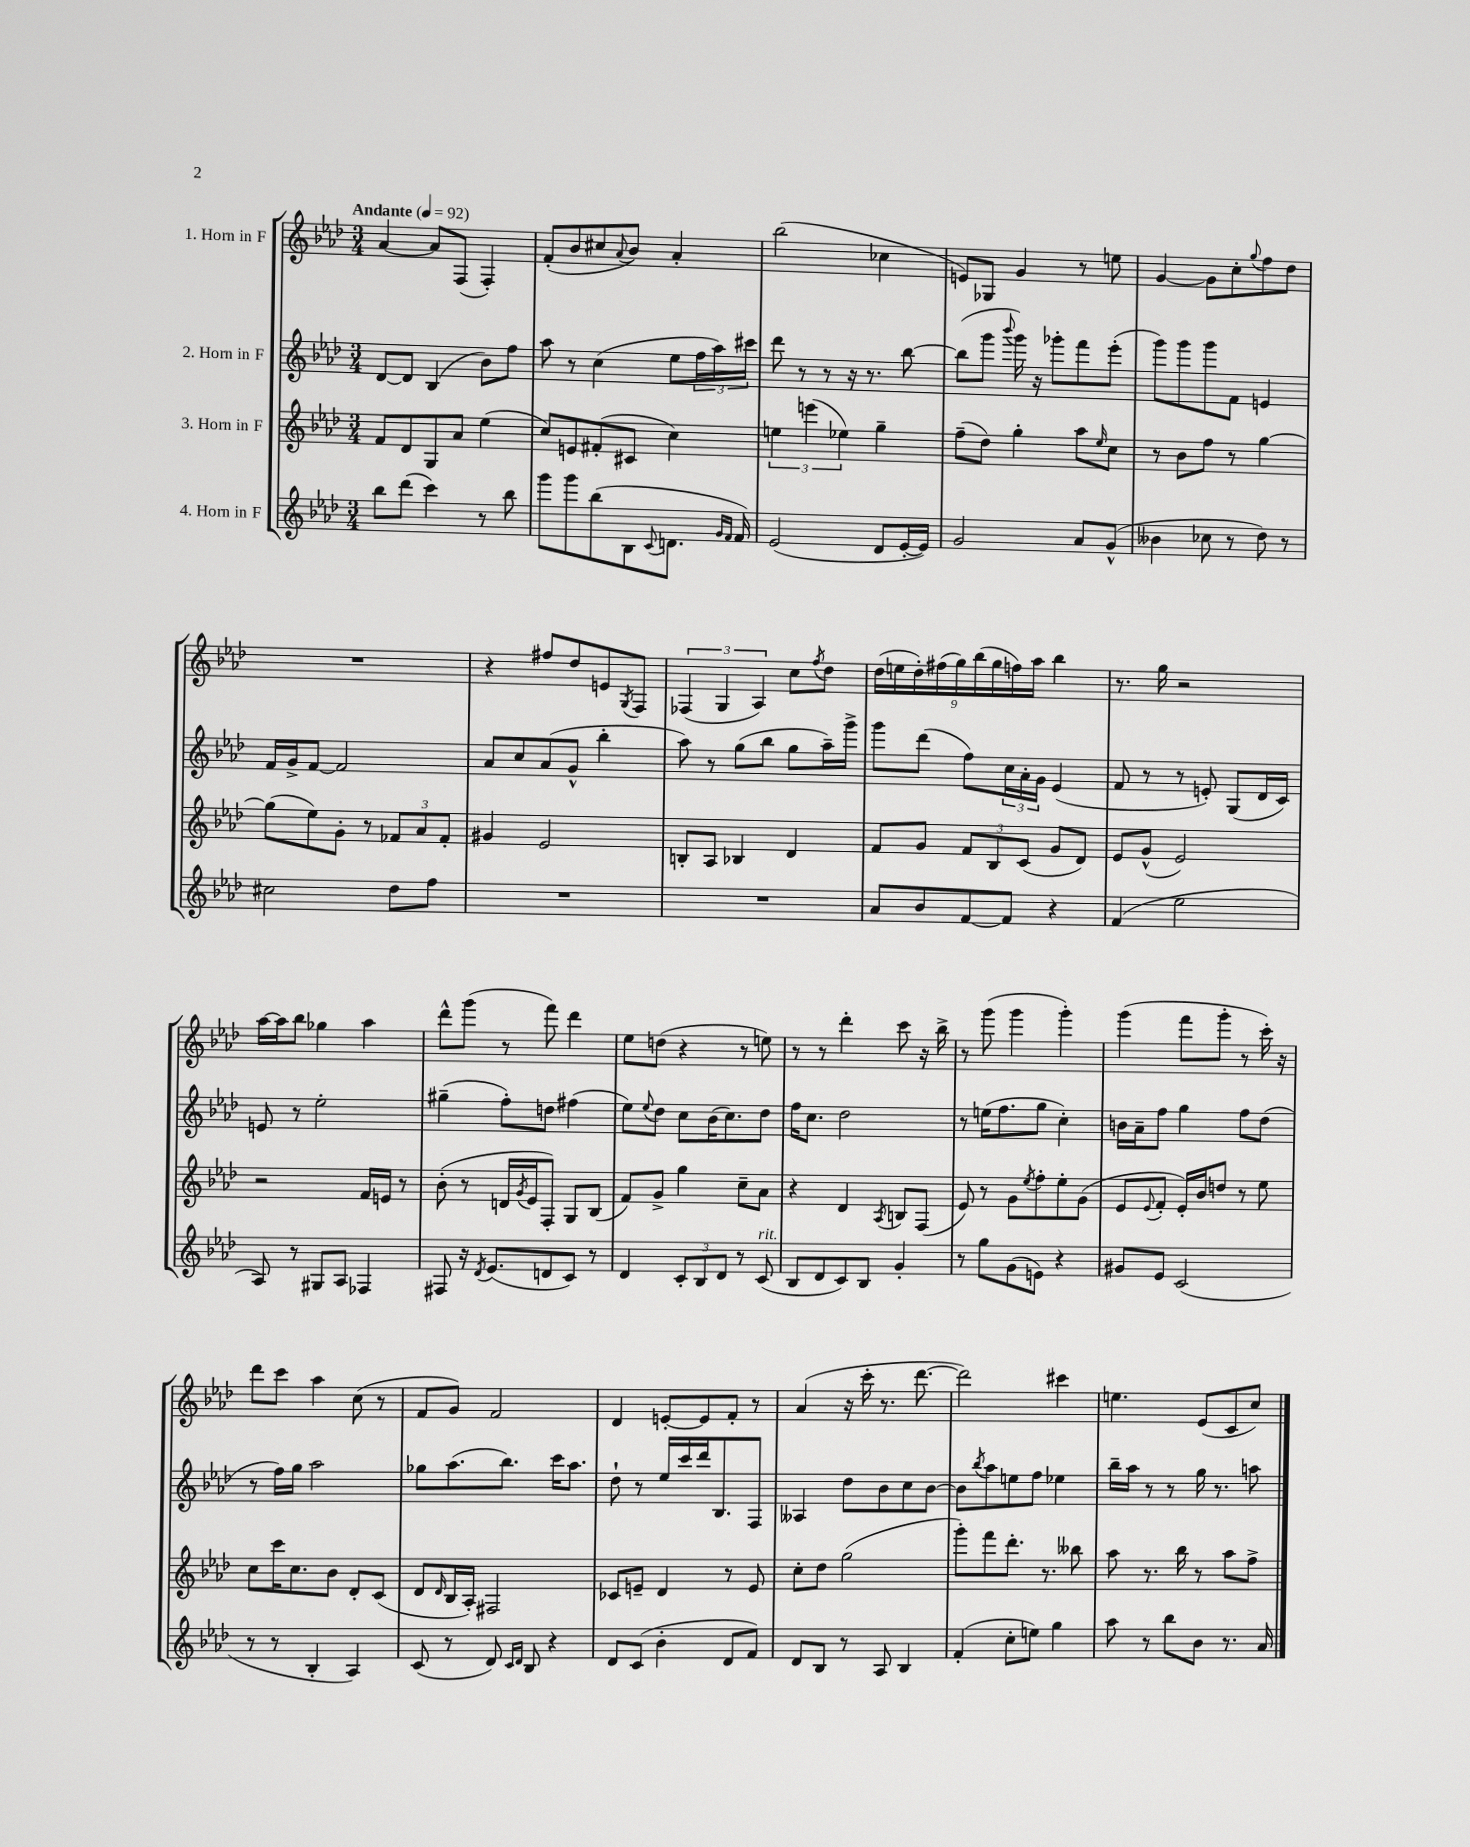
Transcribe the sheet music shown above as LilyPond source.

<<
\new StaffGroup <<
\new Staff = "s0" \with { instrumentName = "1. Horn in F" } {
    \clef treble \key aes \major \numericTimeSignature \time 3/4 \tempo "Andante" 4 = 92
    aes'4~ aes'8 f8( f4-.) |
    f'8-.( bes'8 cis''8 \appoggiatura { aes'8 } bes'8) aes'4-. |
    bes''2( ces''4 |
    e'8) ges8 g'4 r8 e''8 |
    g'4~ g'8 c''8-. \appoggiatura { g''8 } f''8 des''8 |
    R2. |
    r4 fis''8 des''8 e'8 \acciaccatura { g8 } f8 |
    \tuplet 3/2 { fes4( g4 aes4) } c''8 \acciaccatura { f''8 } des''8 |
    \tuplet 9/8 { des''16( e''16 des''16-.) fis''16( g''16) bes''16( g''16 f''16) aes''16 } bes''4 |
    r8. g''16 r2 |
    aes''16~ aes''16 bes''8 ges''4 aes''4 |
    des'''8-^ g'''8( r8 f'''8) des'''4 |
    ees''8 d''8( r4 r8 e''8) |
    r8 r8 des'''4-. c'''8 r16 bes''16-> |
    r8 g'''8( g'''4 g'''4-.) |
    g'''4( f'''8 g'''8-. r8 c'''16-.) r16 |
    des'''8 c'''8 aes''4 c''8( r8 |
    f'8 g'8) f'2 |
    des'4 e'8~-. e'8 f'8-. r8 |
    aes'4( r16 c'''16-. r8. des'''8.~ |
    des'''2) cis'''4 |
    e''4. ees'8( c'8 c''8) \bar "|." |
}
\new Staff = "s1" \with { instrumentName = "2. Horn in F" } {
    \clef treble \key aes \major \numericTimeSignature \time 3/4
    des'8~ des'8 bes4( bes'8) f''8 |
    aes''8 r8 c''4( ees''8 \tuplet 3/2 { f''16 aes''16) cis'''16 } |
    des'''8 r8 r8 r16 r8. bes''8~ |
    bes''8( g'''8 \appoggiatura { bes'''8 } g'''16) r16 ges'''8-. f'''8 ees'''8-.( |
    g'''8) g'''8 g'''8 f'8 e'4 |
    f'16 g'16-> f'8~ f'2 |
    aes'8 c''8 aes'8( g'8-^ bes''4-. |
    aes''8) r8 g''8( bes''8 g''8 aes''16--) g'''16-> |
    g'''8 des'''8( f''8) \tuplet 3/2 { c''16 aes'16-. g'16 } ees'4( |
    f'8 r8 r8 e'8-.) g8( des'16 c'16) |
    e'8 r8 ees''2-. |
    gis''4--( f''8-.) d''8 fis''4( |
    ees''8) \appoggiatura { ees''8 } des''8 c''8 bes'16( c''8.) des''8 |
    f''16 c''8. des''2 |
    r8 e''16( f''8. g''8 c''4-.) |
    b'16 aes'16-- f''8 g''4 f''8 des''8( |
    r8 f''16) g''16 aes''2 |
    ges''8 aes''8.( bes''8.) c'''16 aes''8. |
    des''8-! r8 ees''16 c'''16 des'''16 bes8. f8 |
    aeses4 des''8 bes'8 c''8 bes'8~ |
    bes'8 \acciaccatura { bes''8 } aes''8 e''8 f''8 ees''4 |
    bes''16-- aes''16 r8 r8 g''16 r8. a''8 \bar "|." |
}
\new Staff = "s2" \with { instrumentName = "3. Horn in F" } {
    \clef treble \key aes \major \numericTimeSignature \time 3/4
    f'8 des'8 g8 aes'8 ees''4( |
    c''8) e'8 fis'8-.( cis'8 c''4) |
    \tuplet 3/2 { e''4 e'''4( ees''4) } g''4-- |
    f''8--( des''8) g''4-. aes''8 \grace { ees''16 } c''8 |
    r8 bes'8 f''8 r8 g''4~ |
    g''8( ees''8) g'8-. r8 \tuplet 3/2 { fes'8 aes'8 fes'8-. } |
    gis'4 ees'2 |
    b8-. aes8 bes4 des'4 |
    f'8 g'8 \tuplet 3/2 { f'8 bes8 c'8( } g'8 des'8) |
    ees'8 g'8-^( ees'2) |
    r2 f'16 e'16 r8 |
    bes'8-.( r8 d'16 \acciaccatura { g'8 } ees'16 f8-.) g8 bes8( |
    f'8) g'8-> g''4 c''8-- aes'8 |
    r4 des'4 \acciaccatura { aes8 } b8 f8( |
    ees'8) r8 g'8 \acciaccatura { ees''8 } f''8-. ees''8-. g'8( |
    ees'8 \appoggiatura { ees'8 } f'8-. ees'16-.) bes'16 d''8 r8 ees''8 |
    c''8 c'''16 c''8. bes'8 des'8-. c'8( |
    des'8 \grace { des'16 } bes16 aes16-.) fis2 |
    ces'8 e'8-- des'4 r8 e'8 |
    c''8-. des''8 g''2( |
    g'''8-.) f'''8 des'''8.-. r8. beses''8 |
    aes''8 r8. bes''16 r8 aes''8 f''8-> \bar "|." |
}
\new Staff = "s3" \with { instrumentName = "4. Horn in F" } {
    \clef treble \key aes \major \numericTimeSignature \time 3/4
    bes''8 des'''8( c'''4) r8 bes''8 |
    g'''8 g'''8 bes''8( bes8 \appoggiatura { c'8 } d'8. \grace { g'16 f'16 } f'16) |
    ees'2( des'8 ees'16~-. ees'16) |
    g'2 aes'8 g'8-^( |
    beses'4 ces''8 r8 des''8) r8 |
    cis''2 des''8 f''8 |
    R2. |
    R2. |
    aes'8 bes'8 f'8~ f'8 r4 |
    f'4( ees''2 |
    aes8) r8 gis8 aes8 fes4 |
    fis8 r16 \acciaccatura { des'8 } ees'8.( d'8 c'8) r8 |
    des'4 \tuplet 3/2 { c'8-. bes8 des'8 } r8 c'8^\markup { \italic "rit." }( |
    bes8 des'8 c'8) bes8 g'4-. |
    r8 g''8 g'8( e'8) r4 |
    gis'8 ees'8 c'2( |
    r8 r8 bes4-. aes4) |
    c'8( r8 des'8) \grace { c'16 des'16 } bes8 r4 |
    des'8 c'8( bes'4-. des'8 f'8) |
    des'8 bes8 r8 aes8 bes4 |
    f'4-.( c''8-. e''8) g''4 |
    aes''8 r8 bes''8 bes'8 r8. aes'16 \bar "|." |
}
>>
>>
\layout { \context { \Score \remove "Bar_number_engraver" } }
